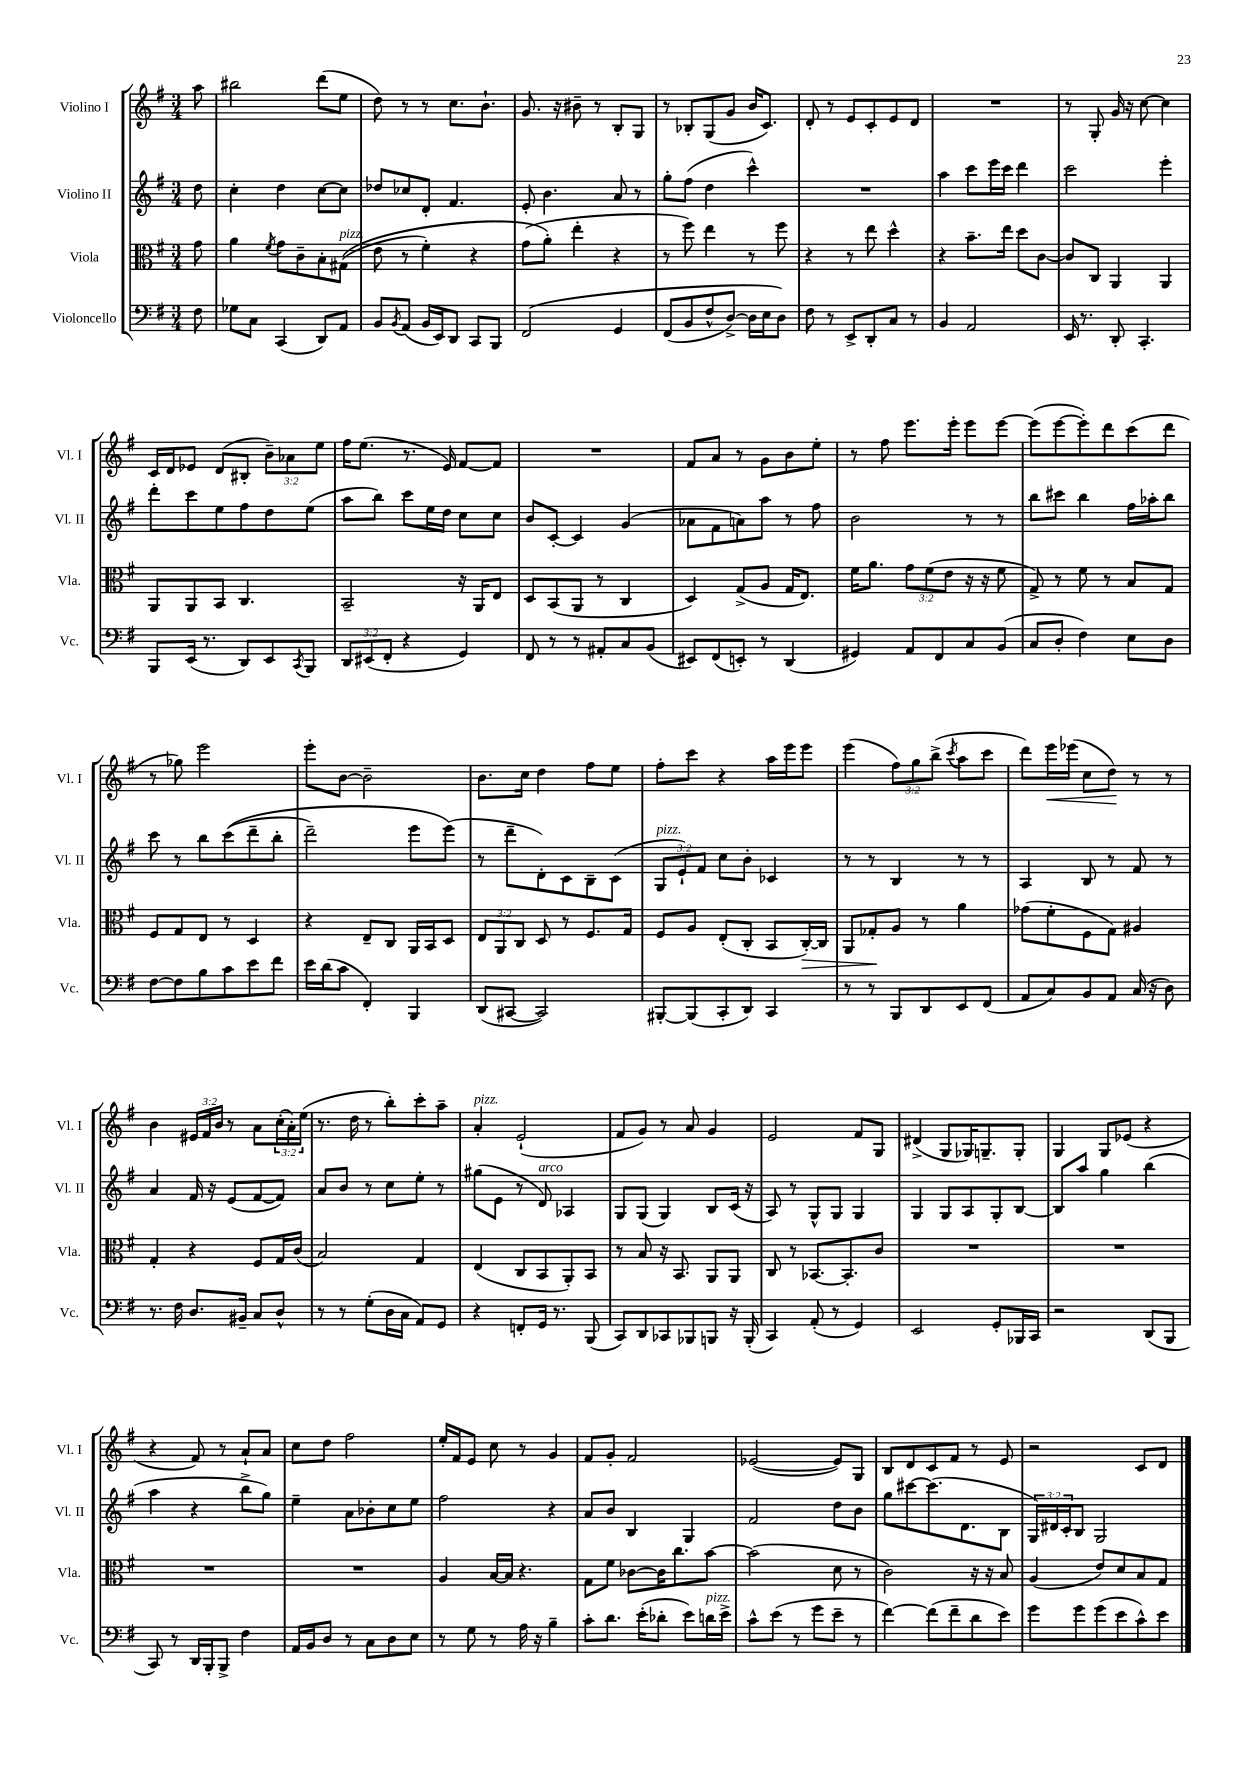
<<
\new StaffGroup <<
\new Staff = "s0" \with { instrumentName = "Violino I" shortInstrumentName = "Vl. I" } {
    \clef treble \key g \major \numericTimeSignature \time 3/4 \override Staff.TupletNumber.text = #tuplet-number::calc-fraction-text \partial 8
    a''8 |
    bis''2 d'''8( e''8 |
    d''8) r8 r8 c''8. b'8.-! |
    g'8. r16 bis'8-- r8 b8-. g8 |
    r8 bes8-. g8( g'8 b'16 c'8.) |
    d'8-. r8 e'8 c'8-. e'8 d'8 |
    R2. |
    r8 g8-. g'16 r16 c''8~ c''4 |
    c'16 d'16 ees'8 d'8( bis8-. \tuplet 3/2 { b'8--) aes'8 e''8 } |
    fis''16 e''8.( r8. e'16) fis'8~ fis'8 |
    R2. |
    fis'8 a'8 r8 g'8 b'8 e''8-. |
    r8 fis''8 e'''8. e'''16-. e'''8 e'''8~ |
    e'''8( e'''8~ e'''8-.) d'''8 c'''8( d'''8 |
    r8 ges''8) e'''2 |
    e'''8-. b'8~ b'2-- |
    b'8. c''16 d''4 fis''8 e''8 |
    fis''8-. c'''8 r4 a''16 e'''16 e'''8 |
    e'''4( \tuplet 3/2 { fis''8) g''8 b''8->( } \acciaccatura { c'''8 } a''8 c'''8 |
    d'''8) e'''16\< ees'''16( c''8 d''8\!) r8 r8 |
    b'4 \tuplet 3/2 { eis'16 fis'16 b'16 } r8 a'8 \tuplet 3/2 { c''16-.( a'16-.) e''16( } |
    r8. d''16 r8 b''8-.) c'''8-. a''8-- |
    a'4-.^\markup { \italic "pizz." } e'2-!( |
    fis'8 g'8) r8 a'8 g'4 |
    e'2 fis'8 g8 |
    dis'4->( g8 ges16) g8.-- g8-. |
    g4 g8 ees'8( r4 |
    r4 fis'8) r8 a'8-! a'8 |
    c''8 d''8 fis''2 |
    e''16-. fis'16 e'8 c''8 r8 g'4 |
    fis'8 g'8-. fis'2 |
    ees'2~( ees'8) g8 |
    b8 d'8 c'8 fis'8 r8 e'8 |
    r2 c'8 d'8 \bar "|." |
}
\new Staff = "s1" \with { instrumentName = "Violino II" shortInstrumentName = "Vl. II" } {
    \clef treble \key g \major \numericTimeSignature \time 3/4 \override Staff.TupletNumber.text = #tuplet-number::calc-fraction-text \partial 8
    d''8 |
    c''4-. d''4 c''8~ c''8 |
    des''8 ces''8 d'8-. fis'4. |
    e'8-. b'4. a'8 r8 |
    g''8-. fis''8( d''4 c'''4-^) |
    R2. |
    a''4 c'''8 e'''16 c'''16 d'''4 |
    c'''2 e'''4-. |
    d'''8-. c'''8 e''8 fis''8 d''8 e''8( |
    a''8 b''8) c'''8 e''16 d''16 c''8 c''8 |
    b'8 c'8~-. c'4 g'4( |
    aes'8 fis'8 a'8) a''8 r8 fis''8 |
    b'2 r8 r8 |
    b''8 cis'''8 b''4 fis''16 aes''16-. b''8 |
    c'''8 r8 b''8 c'''8(\( d'''8-- b''8-. |
    d'''2--) e'''8 e'''8(\) |
    r8 d'''8-- d'8-.) c'8 b8-- c'8( |
    \tuplet 3/2 { g8^\markup { \italic "pizz." } e'8-!) fis'8 } c''8 b'8-. ces'4 |
    r8 r8 b4 r8 r8 |
    a4 b8 r8 fis'8 r8 |
    a'4 fis'16 r16 e'8( fis'8~ fis'8) |
    a'8 b'8 r8 c''8 e''8-. r8 |
    gis''8( e'8 r8 d'8^\markup { \italic "arco" }) aes4 |
    g8 g8( g4) b8 c'16( r16 |
    a8) r8 g8-^ g8 g4 |
    g4 g8 a8 g8-. b8~ |
    b8 a''8 g''4 b''4( |
    a''4 r4 b''8-> g''8) |
    e''4-- a'8 bes'8-. c''8 e''8 |
    fis''2 r4 |
    a'8 b'8 b4 g4 |
    fis'2 d''8 b'8 |
    g''8 cis'''8~ cis'''8.( d'8. b8 |
    \tuplet 3/2 { g16) dis'16 c'16-. } b8 g2 \bar "|." |
}
\new Staff = "s2" \with { instrumentName = "Viola" shortInstrumentName = "Vla." } {
    \clef alto \key g \major \numericTimeSignature \time 3/4 \override Staff.TupletNumber.text = #tuplet-number::calc-fraction-text \partial 8
    g'8 |
    a'4 \acciaccatura { fis'8 } g'8 c'8-- b8-. gis8^\markup { \italic "pizz." }(\( |
    e'8 r8 fis'4-.) r4 |
    g'8( a'8-.\) e''4-. r4 |
    r8 fis''8) e''4 r8 fis''8 |
    r4 r8 e''8 d''4-^ |
    r4 b'8.-- e''16 d''8 c'8~ |
    c'8 c8 a,4 a,4 |
    a,8 a,8 b,8 c4. |
    b,2-- r16 a,16 e8 |
    d8 b,8( a,8 r8 c4 |
    d4) g8->( a8 g16 e8.) |
    fis'16 a'8. \tuplet 3/2 { g'8 fis'8( e'8 } r16 r16 fis'8 |
    g8->) r8 fis'8 r8 b8 g8 |
    fis8 g8 e8 r8 d4 |
    r4 e8-- c8 a,16 b,16 d8 |
    \tuplet 3/2 { e8 a,8 c8 } d8 r8 fis8. g16 |
    fis8 a8 e8-.( c8-. b,8 c16~-.\>) c16 |
    a,8 ges8-.\! a8 r8 a'4 |
    ges'8( fis'8-. fis8 g8) ais4 |
    g4-. r4 fis8 g16 c'16( |
    b2) g4 |
    e4( c8 b,8 a,8-.) b,8 |
    r8 b8 r16 b,8. a,8 a,8 |
    c8 r8 bes,8.~ bes,8.-. c'8 |
    R2. |
    R2. |
    R2. |
    R2. |
    a4 b16~ b16 r4. |
    g8 fis'8 ces'8~ ces'16 c''8. b'8~ |
    b'2( d'8 r8 |
    c'2) r16 r16 b8 |
    a4( e'8) d'8 b8 g8 \bar "|." |
}
\new Staff = "s3" \with { instrumentName = "Violoncello" shortInstrumentName = "Vc." } {
    \clef bass \key g \major \numericTimeSignature \time 3/4 \override Staff.TupletNumber.text = #tuplet-number::calc-fraction-text \partial 8
    fis8 |
    ges8 c8 c,4( d,8) a,8 |
    b,8 \acciaccatura { b,8 } a,8( b,16 e,16) d,8 c,8 b,,8 |
    fis,2\( g,4 |
    fis,8( b,8 fis8-^ d8~->) d16 e16 d8\) |
    fis8 r8 e,8-> d,8-. c8 r8 |
    b,4 a,2 |
    e,16 r8. d,8-. c,4.-. |
    b,,8 e,16( r8. d,8) e,8 \acciaccatura { c,8 } b,,8 |
    \tuplet 3/2 { d,8 eis,8( fis,8-. } r4 g,4) |
    fis,8 r8 r8 ais,8-. c8 b,8( |
    eis,8) fis,8( e,8-.) r8 d,4( |
    gis,4) a,8 fis,8 c8 b,8( |
    c8 d8-. fis4) e8 d8 |
    fis8~ fis8 b8 c'8 e'8 fis'8 |
    e'16 d'16( c'8 fis,4-.) b,,4 |
    d,8( cis,8~ cis,2) |
    bis,,8~-. bis,,8( c,8-. d,8) c,4 |
    r8 r8 b,,8 d,8 e,8 fis,8( |
    a,8 c8) b,8 a,8 c16( r16 d8) |
    r8. fis16 d8. bis,16-- c8 d8-^ |
    r8 r8 g8-.( d16 c16 a,8) g,8 |
    r4 f,8-. g,16 r8. b,,8( |
    c,8) d,8 ces,8 bes,,8 b,,8 r16 b,,16-.( |
    c,4) a,8-.( r8 g,4) |
    e,2 g,8-. bes,,16 c,16 |
    r2 d,8( b,,8 |
    c,8) r8 d,16 b,,16-. b,,8-> fis4 |
    a,16 b,16 d8 r8 c8 d8 e8 |
    r8 g8 r8 a16 r16 b4-- |
    c'8-. d'8. e'16-.( des'8-. e'8) d'16^\markup { \italic "pizz." } e'16-> |
    c'8-^ e'8( r8 g'8 e'8-- r8 |
    fis'4~) fis'8( fis'8-- d'8 e'8) |
    g'8 g'8 g'8( e'8 c'8-^) e'8 \bar "|." |
}
>>
>>
\layout { \context { \Score \remove "Bar_number_engraver" } }
